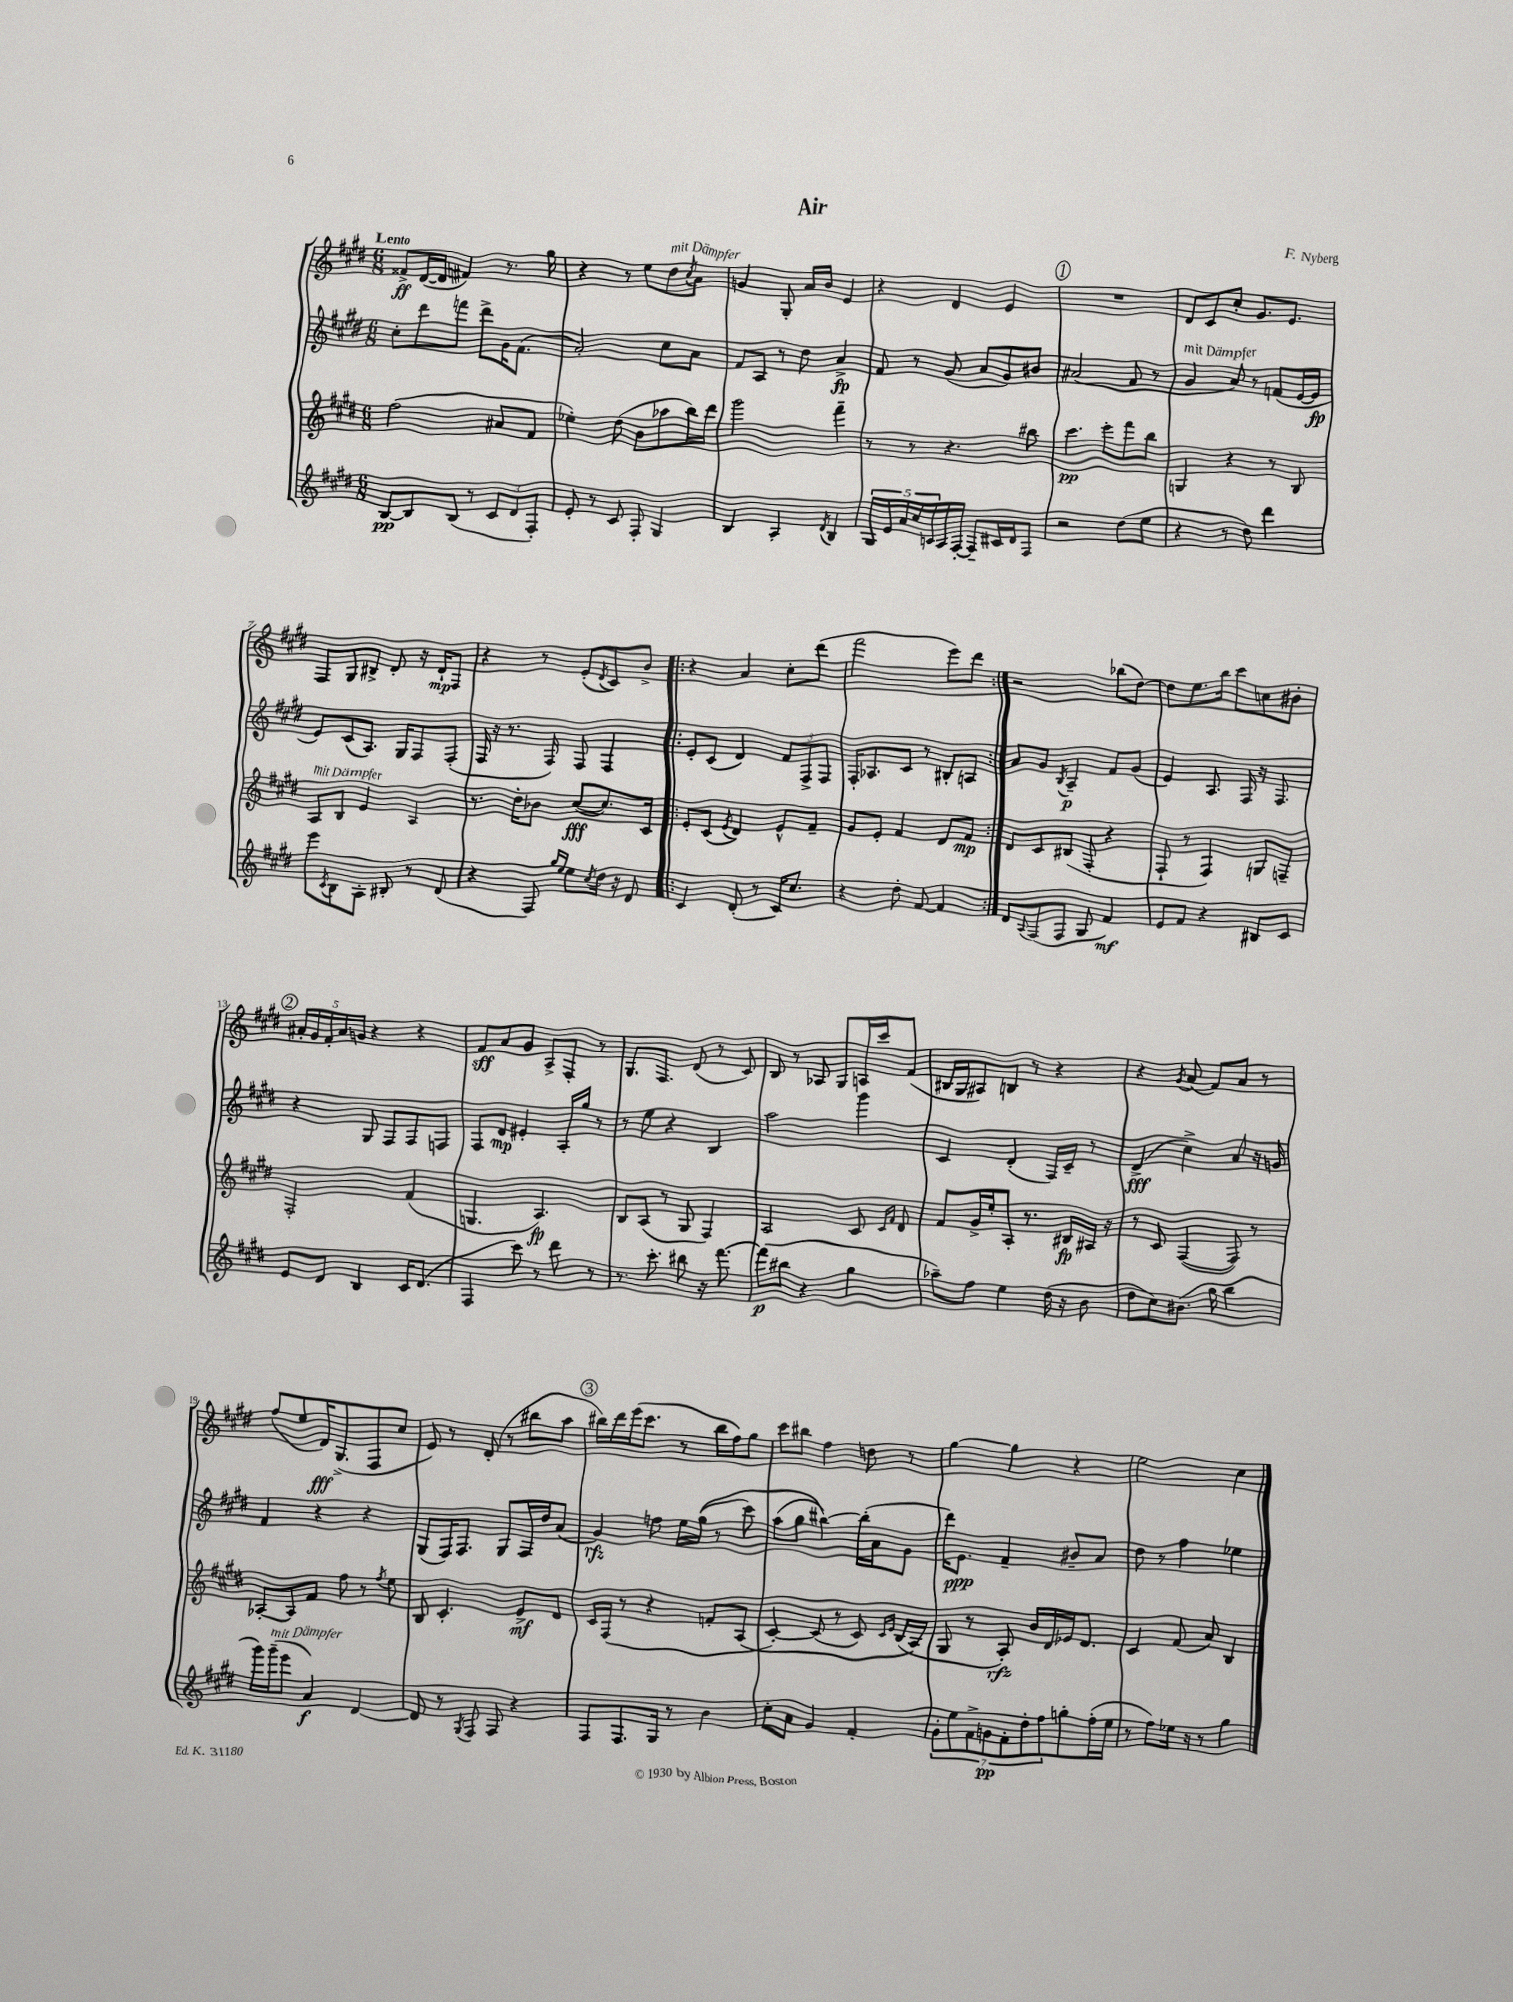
\header { title = "Air" composer = "F. Nyberg" }
<<
\new StaffGroup <<
\new Staff = "s0" {
    \clef treble \key e \major \numericTimeSignature \time 6/8 \tempo "Lento"
    fisis'8->\ff dis'16~( dis'16 fis'4) r8. gis''16 |
    r4 r8 e''8 dis''8^\markup { \italic "mit Dämpfer" } \acciaccatura { cis''8 } a'8 |
    g'4 gis8-. a'16 b'16 e'4 |
    r4 dis'4 e'4 |
    \mark \markup { \circle "1" } R2. |
    dis'8 cis'8 cis''8-. gis'8. e'8. |
    fis8 gis8 bis8-> dis'8-. r16 dis'16-!\mp fis8 |
    r4 r8 e'8-.( \acciaccatura { dis'8 } cis'8) b'8-> |
    \repeat volta 2 { r4 a'4 cis''8-. dis'''8( |
    fis'''2 e'''8) dis'''8 | }
    r2 bes''8( dis''8~) |
    dis''8 e''8. b''16 cis'''8 c''8 bis'8-. |
    \mark \markup { \circle "2" } \tuplet 5/4 { ais'16-. gis'16 fis'16-. ais'16 g'16 } r4 r4 |
    fis'8\sff a'8 gis'8 a8-> fis8-. r8 |
    gis8. fis8. dis'8( r8 cis'8) |
    b8 r8 aes8 gis8 a16 cis'''16 fis'8( |
    bis16 gis16 ais8) b8 r8 r4 |
    r4 \acciaccatura { gis'8 } a'8( fis'8) a'8 r8 |
    fis''8( e''8 dis'16\fff) gis8.->( fis8 cis''8 |
    e'8) r8 dis'8-.( r8 bis''8 a''8 |
    \mark \markup { \circle "3" } bis''16) dis'''16 e'''16( cis'''8. r8 bis''16 fis''16) gis''8 |
    cis'''8 bis''8 fis''4 d''8 r8 |
    gis''4~ gis''4 r4 |
    e''2 cis''4 \bar "|." |
}
\new Staff = "s1" {
    \clef treble \key e \major \numericTimeSignature \time 6/8
    cis''8-. dis'''8 f'''8 dis'''8-> gis'16 fis'8.( |
    a'2-.) cis''8 a'8 |
    fis'8 a8 r8 dis''8 a'4->\fp |
    fis'8 r8 gis'8( a'8 gis'8) bis'8 |
    \mark \markup { \circle "1" } ais'2( fis'8 r8 |
    gis'4^\markup { \italic "mit Dämpfer" } a'8) r8 f'8( e'16~ e'16\fp |
    e'8) cis'8( a8.) gis16 fis8 fis8-.( |
    fis16 r16 r8. fis16) fis8 fis4 |
    \repeat volta 2 { e'8-. cis'8( dis'4) \tuplet 3/2 { fis'8 fis8-> fis8 } |
    fis16-. aes8. cis'8 r8 bis8-. a8 | }
    a'8 gis'8 \acciaccatura { b8 } a4--\p fis'8 gis'8( |
    e'4) a8. fis16 r16 fis8. |
    \mark \markup { \circle "2" } r4 gis8 fis8 fis8 f8 |
    fis8 dis'8\mp eis'4-. a16-. gis''16 r8 |
    r8 e''8 r4 b4 |
    a''2 gis'''4 |
    cis'4 dis'4-.( fis16) cis'16-- r8 |
    dis'4->\fff( cis''4->) a'8 r16 g'16 |
    fis'4 r4 r4 |
    gis8( fis16) fis8. gis8 fis16 dis''16 a'8( |
    \mark \markup { \circle "3" } gis'4\rfz) f''8 e''16 gis''16(\( r8 cis'''8) |
    a''8( gis''8 bis''4~)\) bis''16-.( a'16 gis'8 |
    dis'''16) e'8.\ppp fis'4-- bis'8-- a'8 |
    dis''8 r8 fis''4 ees''4 \bar "|." |
}
\new Staff = "s2" {
    \clef treble \key e \major \numericTimeSignature \time 6/8
    fis''2( ais'8 fis'8 |
    ees''4-.) dis''8( b'8 aes''8 b''16) dis'''16 |
    gis'''2 fis'''4-- |
    r8 r8 r4. bis''8 |
    \mark \markup { \circle "1" } cis'''4.\pp e'''8-. fis'''8 b''8 |
    g4 r4 r8 b8 |
    a8^\markup { \italic "mit Dämpfer" } b8 e'4 a4 |
    r8. dis''16-. bes'8 cis''8~\fff( cis''8.) cis'16 |
    \repeat volta 2 { e'8-. cis'8( \acciaccatura { e'8 } dis'4) e'8-^ fis'8-- |
    gis'8 e'8-. fis'4 dis'8 fis'8\mp | }
    dis'8 cis'8 bis8( fis8-. r4 |
    fis8-! r8 fis4) g8 f8-- |
    \mark \markup { \circle "2" } fis2-. fis'4( |
    g4. a4.\fp) |
    b8 a8( r8 gis8 fis4) |
    a2 cis'8 \grace { cis'16 fis'16 } dis'8 |
    fis'8 gis'16-> e''16-. a8-. r8. bis16\fp ais16 r16 |
    r8 cis'8 fis4~( fis8) r8 |
    aes8~-. aes8 fis'8 fis''8 r8 \acciaccatura { fis''8 } e''8 |
    b8 cis'4.-. e'8->\mf dis'8 |
    \mark \markup { \circle "3" } cis'16 fis16( r8 r4 f'8-. a8\( |
    cis'4~-.) cis'8( r8 cis'8) \grace { cis'16 e'16 } b16( a16\) |
    gis8 r8 a8-.\rfz) b'16 dis'16 ees'16 dis'8. |
    cis'4 fis'8( a'8) b4 \bar "|." |
}
\new Staff = "s3" {
    \clef treble \key e \major \numericTimeSignature \time 6/8
    b8~\pp b8 b8( r8 \tuplet 3/2 { cis'8 dis'8 fis8-.) } |
    e'8-. r8 cis'8 fis8-. gis4 |
    b4 a4-. \acciaccatura { dis'8 } b4 |
    \tuplet 5/4 { gis16 e'16 a'16 cis''16 c'16 } a16 fis16~-. fis8-- cis'16 dis'16 fis8 |
    \mark \markup { \circle "1" } r2 dis''8( e''8 |
    r4 r8 dis''8) dis'''4 |
    e'''8 \acciaccatura { cis'8 } b8 a8-. bis8-. r8 dis'8( |
    r4 fis8) \grace { gis''16 e''16 } e''8 \acciaccatura { cis''8 } dis''16 r16 dis'8 |
    \repeat volta 2 { cis'4 dis'8-.( r8 cis'16) cis''8. |
    r4 dis''8-. fis'8~ fis'4 | }
    dis'8 \appoggiatura { a8 } fis8( fis8 gis8 fis'4\mf) |
    e'8 fis'8 r4 bis8 cis'8 |
    \mark \markup { \circle "2" } e'8 dis'8 b4 cis'16 dis'8.( |
    fis4 cis'''8) r8 dis'''8 r8 |
    r8. cis'''8.-. bis''8 r16 fis'''8.~ |
    fis'''8\p( bis''8 r4 gis''4 |
    aes''8--) fis''8 e''4 dis''16( r16 b'8 |
    dis''8 cis''8) bis'8.( gis''16 b''4 |
    gis'''16) gis'''16--^\markup { \italic "mit Dämpfer" }( e'''8 a'4\f) dis'4~ |
    dis'8 r8 \acciaccatura { gis8 } fis8 fis8 r4 |
    \mark \markup { \circle "3" } fis8 fis8. gis16 r8 b'4 |
    cis''8-. a'8 gis'4 fis'4-. |
    \tuplet 7/4 { gis'8-. e''8 fis'8-> g'8\pp fis'8-. dis''8-. fis''8 } g''8-. fis''16-.( e''16 |
    r8 fis''8) ees''16 r16 r8 gis''4 \bar "|." |
}
>>
>>
